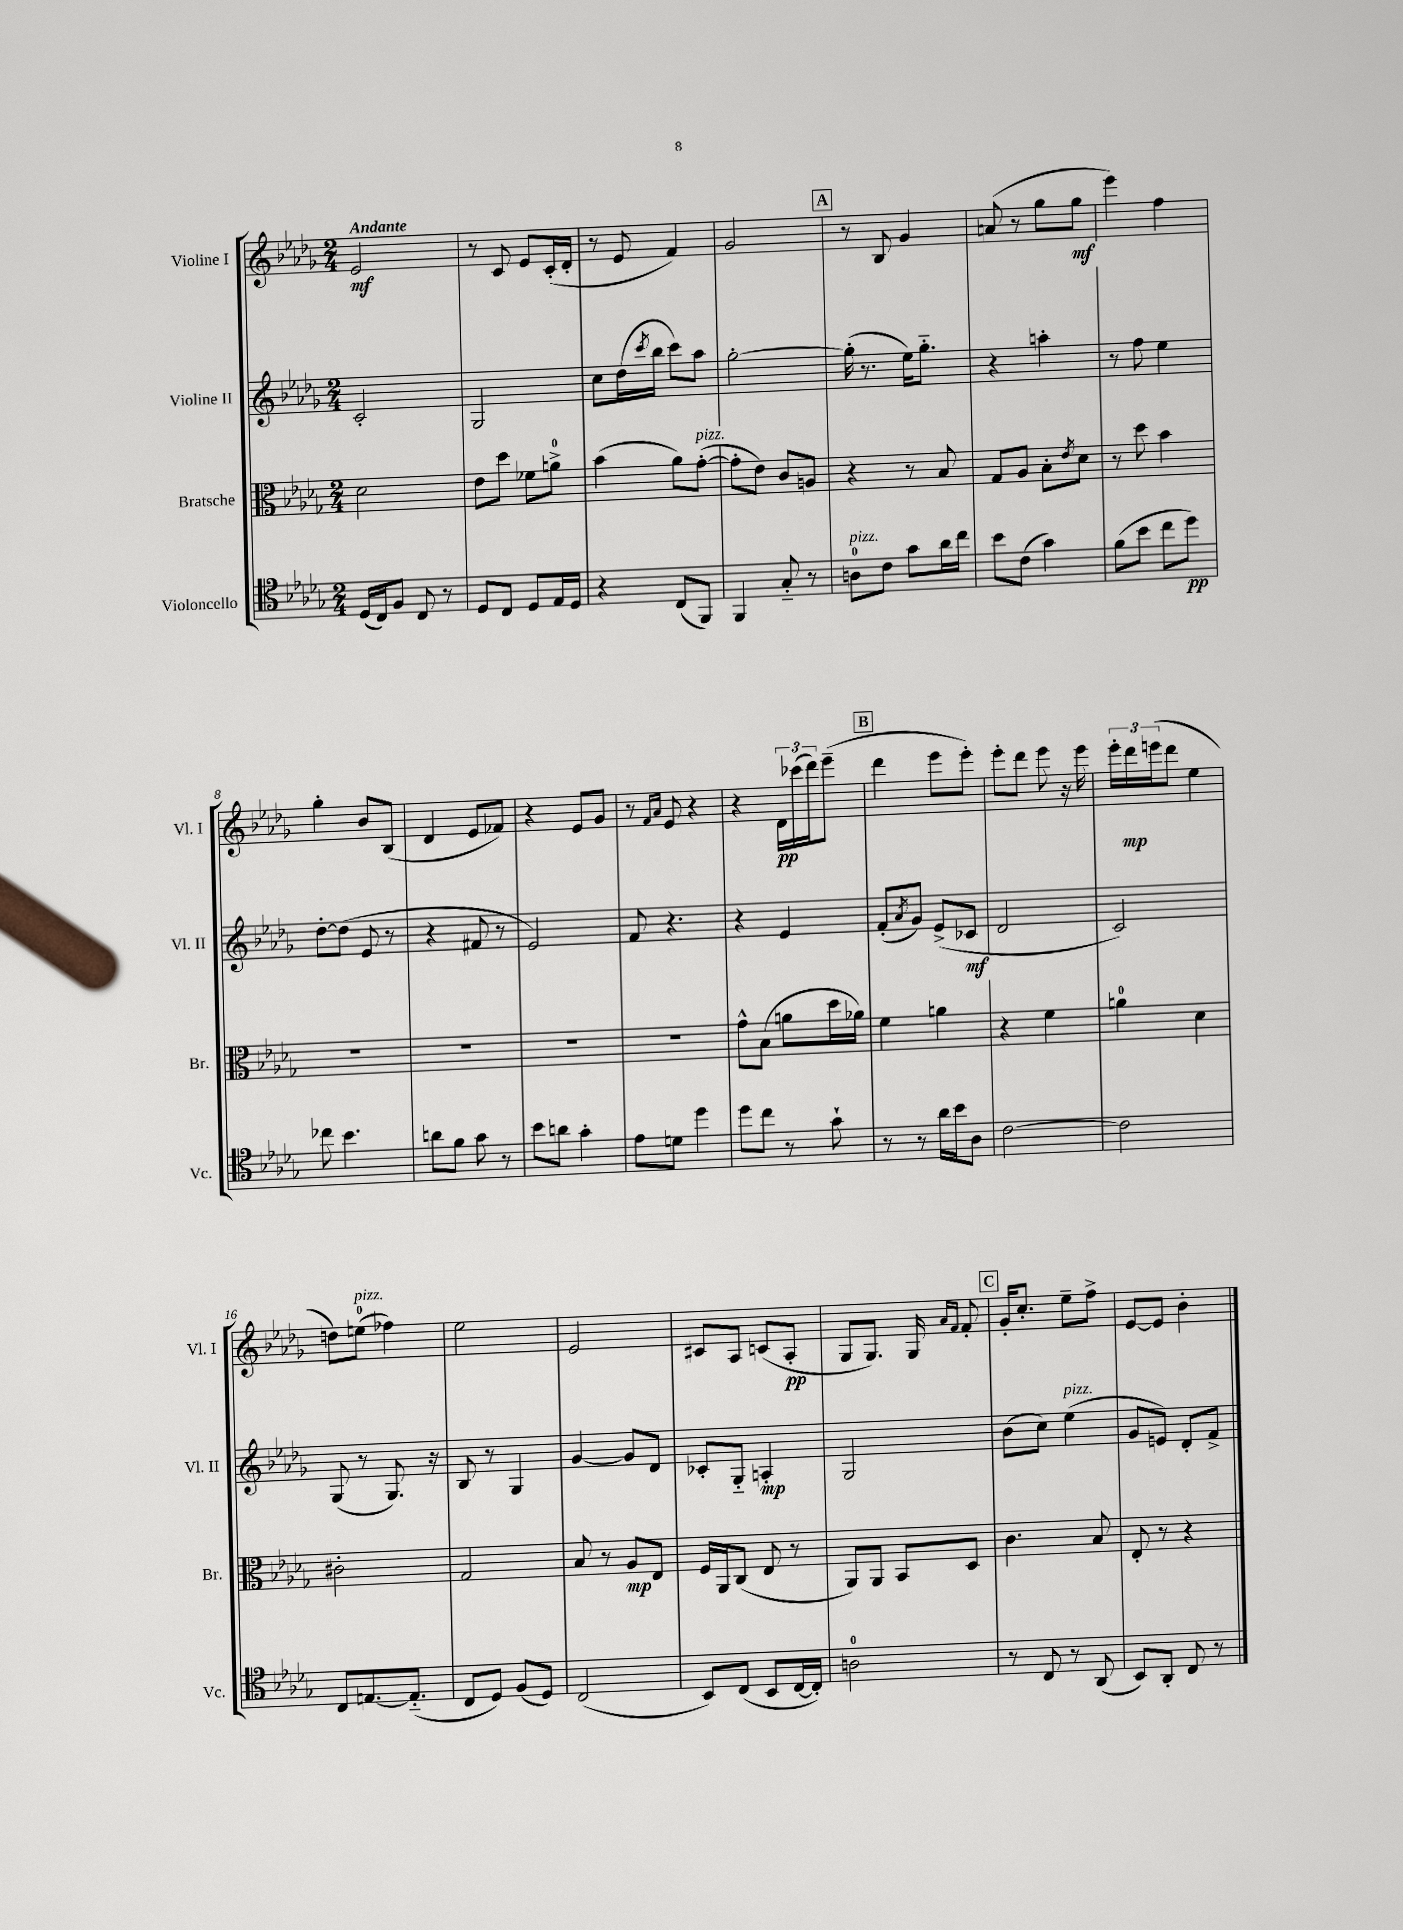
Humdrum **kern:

**kern	**kern	**kern	**kern
*staff4	*staff3	*staff2	*staff1
*clefC4	*clefC3	*clefG2	*clefG2
*k[b-e-a-d-g-]	*k[b-e-a-d-g-]	*k[b-e-a-d-g-]	*k[b-e-a-d-g-]
*M2/4	*M2/4	*M2/4	*M2/4
(16D-	2d-	2c'	2e-
16C)	.	.	.
8F	.	.	.
8C	.	.	.
8r	.	.	.
=	=	=	=
8D-	8e-	2G-	8r
8C	8dd-	.	8c
8D-	8f-	.	8e-
16E-	8a^	.	(16c'
16D-	.	.	16d-'
=	=	=	=
4r	(4b-	8cc	8r
.	.	(16dd-	8e-
.	.	8qccc	.
.	.	16bb-	.
(8C	8a-)	8ccc)	4f)
8FF)	([8g-'	8aa-	.
=	=	=	=
4FF	8g-']	[2gg-'	2g-
.	8e-)	.	.
8G-'~	8c	.	.
8r	8A	.	.
=	=	=	=
8A	4r	(16gg-']	8r
.	.	8.r	.
8c	.	.	8B-
8g-	8r	16ee-)	4g-
.	.	8.gg-'~	.
16a-	8B-	.	.
16cc	.	.	.
=	=	=	=
8b-	8G-	4r	(8a
(8c	8A-	.	8r
4g-)	8B-'	4aa'	8gg-
.	8qe-	.	.
.	8d-	.	8gg-
=	=	=	=
(8f	8r	8r	4eee-)
8b-	8dd-	8ff	.
8cc	4b-	4ee-	4ff
8dd-)	.	.	.
=	=	=	=
8cc-	2r	[8dd-'	4gg-'
4.b-	.	(8dd-]	.
.	.	8e-	8b-
.	.	8r	(8B-
=	=	=	=
8a	2r	4r	4d-
8f	.	.	.
8g-	.	8f#	8e-
8r	.	8r	8f-)
=	=	=	=
8b-	2r	2e-)	4r
8a	.	.	.
4g-'	.	.	8e-
.	.	.	8g-
=	=	=	=
8e-	2r	8f	8r
.	.	.	16qqf
.	.	.	16qqa-
8d	.	4.r	8e-
4dd-	.	.	4r
=	=	=	=
8dd-	8g-^^	4r	4r
8cc	(8B-	.	.
8r	8a	4e-	24d-
.	.	.	(24ccc-
.	.	.	24ddd-)
8g-`	16dd-	.	(8eee-~
.	16a-)	.	.
=	=	=	=
8r	4f	(8f'	4ddd-
.	.	8qa-	.
8r	.	8g-)	.
16a-	4a	(8e-^	8eee-
16b-	.	.	.
8A-	.	8c-	8eee-')
=	=	=	=
[2c	4r	2d-	8eee-'
.	.	.	8ddd-
.	4f	.	8eee-
.	.	.	16r
.	.	.	16eee-
=	=	=	=
2c]	4a	2c)	24eee-'
.	.	.	24ddd-
.	.	.	(24eee
.	.	.	8ddd-
.	4d-	.	4ee-
=	=	=	=
8C	2c#'	(8G-	8dd)
[8.E	.	8r	(8ee
.	.	8.G-)	4ff-)
(8.E'~]	.	.	.
.	.	16r	.
=	=	=	=
8C	2G-	8B-	2ee-
8D-)	.	8r	.
(8F	.	4G-	.
8D-)	.	.	.
=	=	=	=
(2C	8B-	[4g-	2e-
.	8r	.	.
.	8A-	8g-]	.
.	8E-	8d-	.
=	=	=	=
8BB-)	16F	8c-'	8c#
.	16AA-	.	.
(8C	(8C	8G-'~	8A-
8BB-	8E-	4A'	(8c
[16C	8r	.	8A-'
16C'])	.	.	.
=	=	=	=
2A	8AA-)	2G-	8G-
.	8AA-	.	8.G-)
.	8BB-	.	.
.	.	.	16G-
.	.	.	16qqa-
.	.	.	16qqf
.	8D-	.	8f'
=	=	=	=
8r	4.c	(8b-	16g-'
.	.	.	8.cc'
8C	.	8cc)	.
8r	.	(4ee-	8ee-~
(8AA-	8B-	.	8ff^
=	=	=	=
8BB-)	8E-'	8g-	[8e-
8AA-'	8r	8e)	8e-]
8C	4r	8d-'	4b-'
8r	.	8f^	.
==	==	==	==
*-	*-	*-	*-
